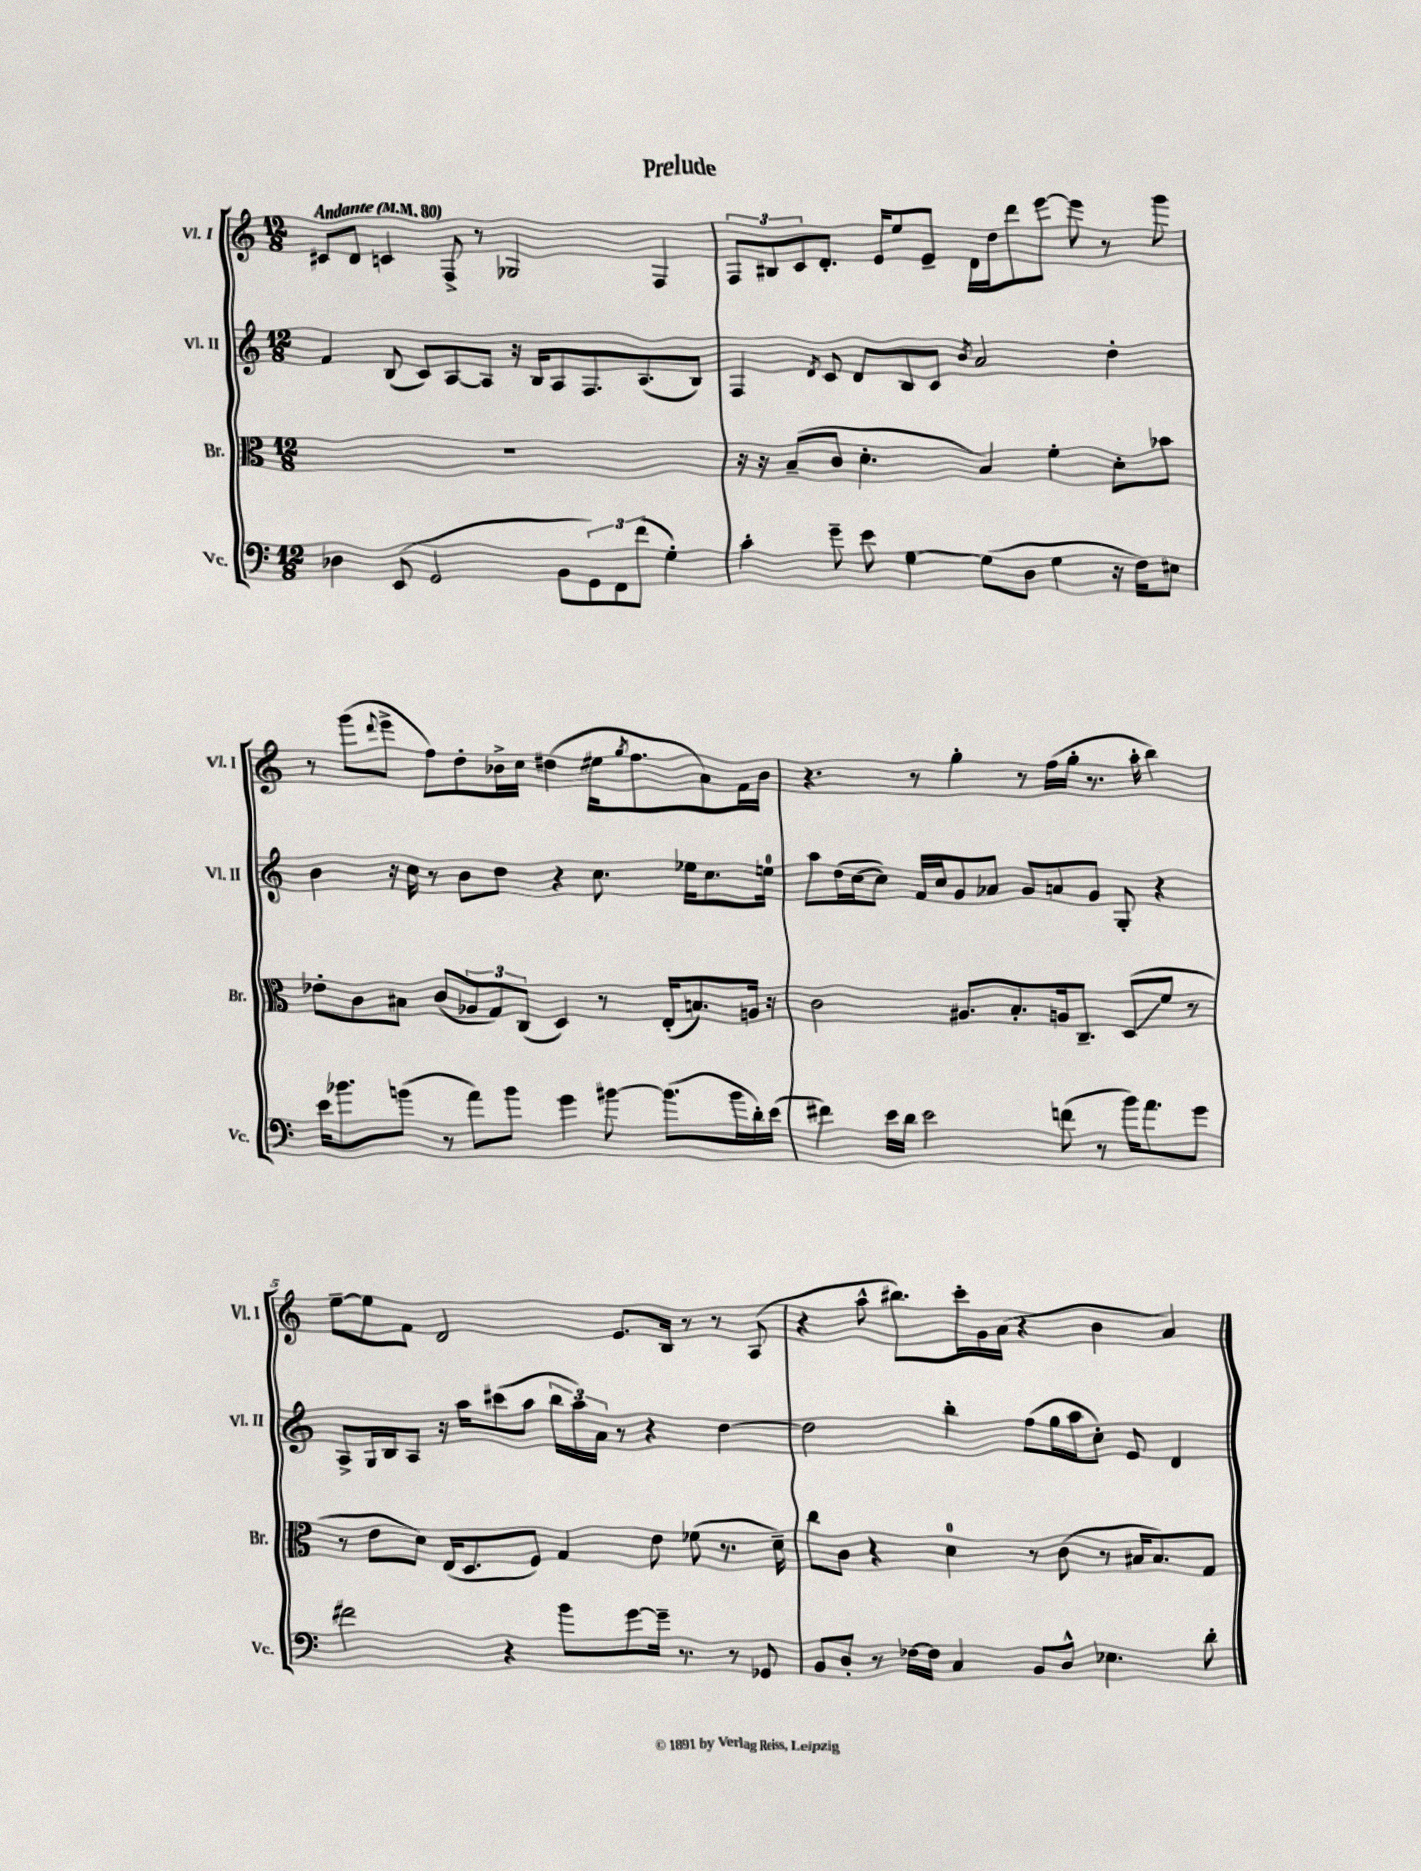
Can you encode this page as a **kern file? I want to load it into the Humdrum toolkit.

**kern	**kern	**kern	**kern
*staff4	*staff3	*staff2	*staff1
*clefF4	*clefC3	*clefG2	*clefG2
*k[]	*k[]	*k[]	*k[]
*M12/8	*M12/8	*M12/8	*M12/8
*MM80	*MM80	*MM80	*MM80
4D-	1.r	4f	8c#
.	.	.	8d
(8EE	.	(8B	4c
2GG	.	8c)	.
.	.	[8A	8F^
.	.	8A]	8r
.	.	16r	2G-
.	.	16B	.
8BB	.	8A	.
12GG)	.	8.F	.
12FF	.	.	.
(12f	.	.	.
.	.	(8.A	.
4G')	.	.	4F
.	.	8B)	.
=	=	=	=
4c'	16r	4F	12F
.	16r	.	.
.	.	.	12B#
.	(8B~	.	.
.	.	.	12c
.	.	8qd	.
8g~	8c	8c	8.d'
8e	4.d'	8d	.
.	.	.	16e
[4G	.	8B	8ee
.	.	8c	8e~
.	.	8qb	.
(8G]	4B)	2a	16d
.	.	.	16dd
8D	.	.	8ddd
4G	4f'	.	[8eee
.	.	.	8eee]
16r	8d'	4dd'	8r
16F)	.	.	.
8E#	8b-	.	8ggg
=	=	=	=
16e	8e-'	4b	8r
8.b-	.	.	.
.	8c	.	(8ggg
.	.	.	8qqddd
(8b	8B#	16r	8eee^
.	.	16cc	.
8r	(8c	8r	8ff)
8a)	12A-	8b	8dd'
.	12G)	.	.
8b	.	8dd	16b-^
.	(12C	.	.
.	.	.	16cc
4g	4D)	4r	(4dd#
[8b#	8r	8.cc	16ee#
.	.	.	8qgg
.	.	.	8.ff
(8.b#]	(16E'	.	.
.	8.B)	16ee-	.
.	.	8.cc	8a)
16b#	.	.	.
16d')	16A	.	16f
(16e	16r	16ee	16b-
=	=	=	=
4f#)	2c	8aa	4.r
.	.	(16dd	.
.	.	[16cc	.
16e	.	8cc])	.
16d	.	.	.
2e	.	16f	8r
.	.	16cc	.
.	8.A#	8g	4gg'
.	.	8a-	.
.	8.B'	.	.
.	.	8g	8r
(8f	16A	8a	(16ff
.	8.C~	.	16gg'
8r	.	8g	8.r
16b)	(8D	8G'	.
8.a	.	.	16aa'
.	8f	4r	4bb)
8g	8r	.	.
=	=	=	=
2f#	8r	8A^	[8ee~
.	8e	16G	8ee]
.	.	16B	.
.	8d)	8A	8f
.	(16E	16r	2d
.	8.D	16aa	.
4r	.	(8ccc#	.
.	8F)	8aa	.
8b	4G	24bb	.
.	.	24aa)	.
.	.	24a	.
[8g	.	8r	8.e
16g~]	8e	4r	.
8.r	.	.	16B
.	(8f-	.	8r
8r	8.r	[4dd	8r
8GG-	.	.	(8A
.	16d~)	.	.
=	=	=	=
8BB	8cc	2dd]	4r
8D'	8c	.	.
8r	4r	.	8aa^^
[16F-	.	.	8.bb#)
16F-]	.	.	.
4C	4d	4bb'	.
.	.	.	16ccc'
.	.	.	16g
.	.	.	(16a
8BB	8r	(8ff	4r
8D^^	(8c	16gg	.
.	.	16aa	.
4.E-	8r	8cc')	4b
.	16B#	8e	.
.	8.B#)	.	.
.	.	4d	4a)
8d'	8G	.	.
==	==	==	==
*-	*-	*-	*-
